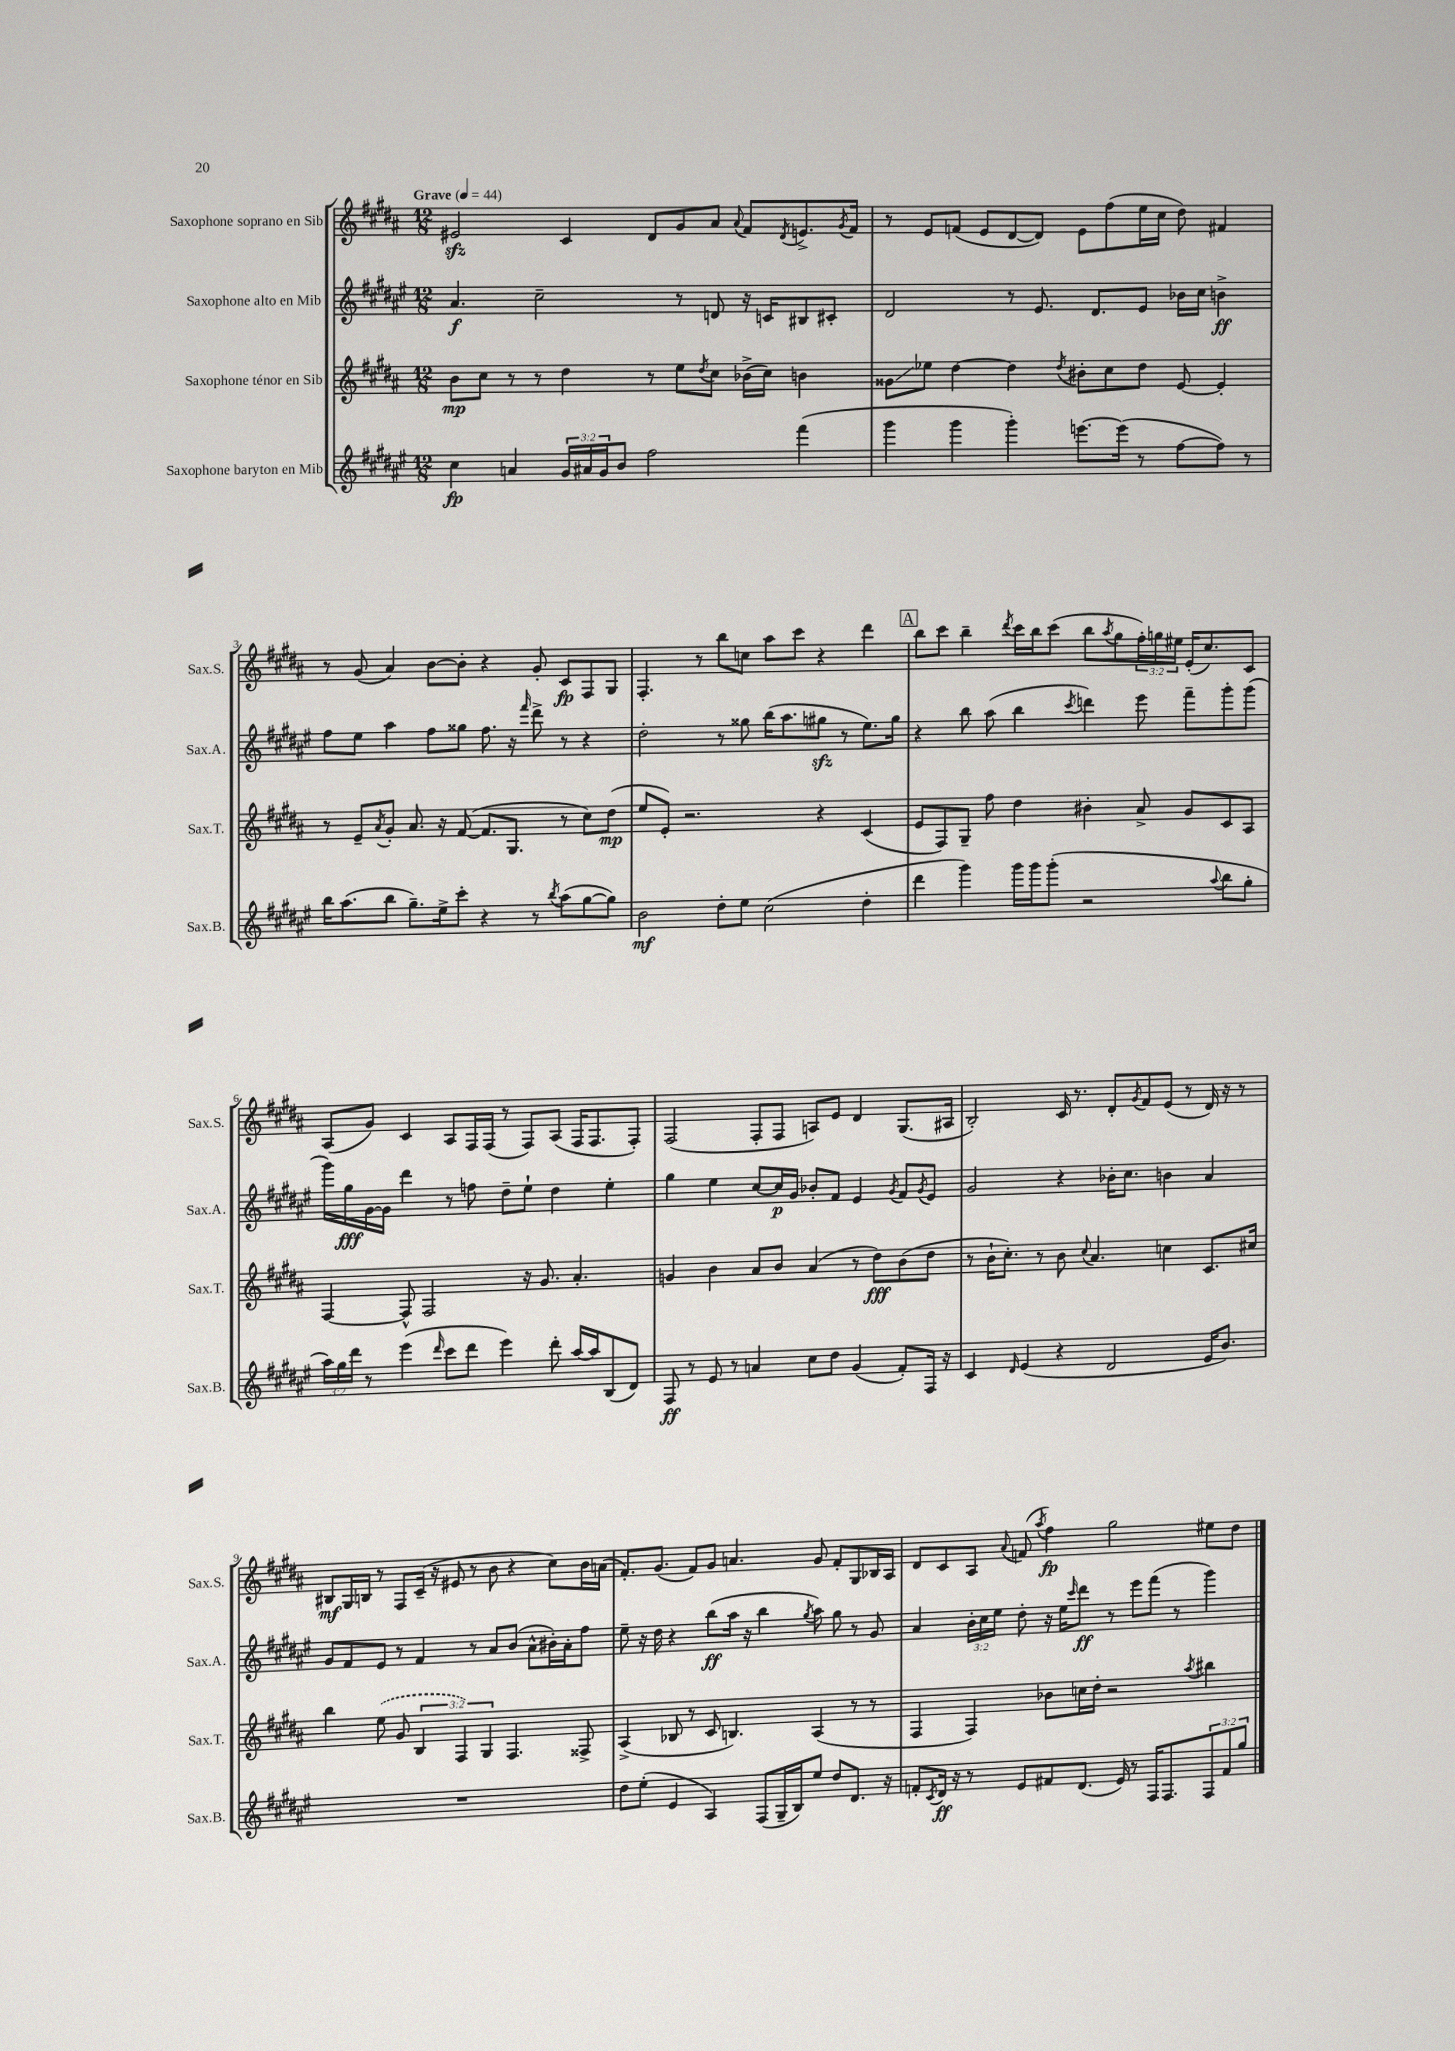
<<
\new StaffGroup <<
\new Staff = "s0" \with { instrumentName = "Saxophone soprano en Sib" shortInstrumentName = "Sax.S." } {
    \clef treble \key b \major \numericTimeSignature \time 12/8 \override Staff.TupletNumber.text = #tuplet-number::calc-fraction-text \tempo "Grave" 4 = 44
    eis'2\sfz cis'4 dis'8 gis'8 ais'8 \appoggiatura { ais'8 } fis'8 \acciaccatura { dis'8 } e'8.-> \acciaccatura { gis'8 } fis'16 |
    r8 e'8 f'8( e'8 dis'8~ dis'8) e'8 fis''8( e''16 cis''16 dis''8) fis'4 |
    r8 gis'8( ais'4) b'8~ b'8-. r4 gis'8-. cis'8\fp fis8 gis8 |
    fis4.-. r8 b''8 c''8 ais''8 cis'''8 r4 dis'''4 |
    \mark \markup { \box "A" } b''8 cis'''8 b''4-- \acciaccatura { dis'''8 } cis'''16 b''16 cis'''8( b''8 \acciaccatura { ais''8 } gis''8 \tuplet 3/2 { fis''16-.) g''16 eis''16 } e'16-.( cis''8.) cis'8 |
    ais8( gis'8) cis'4 ais8 fis16 fis16( r8 fis8) ais8( fis16 fis8. fis8-.) |
    fis2( fis8-. fis8 a8) e'8 dis'4 gis8.( ais16 |
    b2-.) cis'16 r8. dis'8-. \acciaccatura { gis'8 } fis'8 e'8( r8 dis'16) r16 r8 |
    bis8\mf gis16 b16 r8 fis8 cis'16--( r16 eis'8 r8 b'8 r4 cis''8) b'16 a'16( |
    fis'8.-.) gis'8.( fis'8) gis'8 a'4. gis'8 fis'8-. gis8 bes16 ais16 |
    dis'8 cis'8 ais8 \appoggiatura { ais'8 } f'8( \acciaccatura { ais''8 } fis''4\fp) gis''2 eis''8 dis''8 \bar "|." |
}
\new Staff = "s1" \with { instrumentName = "Saxophone alto en Mib" shortInstrumentName = "Sax.A." } {
    \clef treble \key fis \major \numericTimeSignature \time 12/8 \override Staff.TupletNumber.text = #tuplet-number::calc-fraction-text
    ais'4.\f cis''2-- r8 d'8 r16 c'16 bis8 cis'8-. |
    dis'2 r8 eis'8. dis'8. eis'8 bes'16 cis''16 b'4->\ff |
    fis''8 eis''8 ais''4 fis''8 gisis''8 fis''8. r16 \grace { fis'''16 } dis'''8-> r8 r4 |
    dis''2-. r8 gisis''8 b''16( ais''8. gis''8\sfz r8 eis''8.) gis''16 |
    \mark \markup { \box "A" } r4 b''8 ais''8( b''4 \acciaccatura { cis'''8 } d'''4) eis'''8 fis'''8-- gis'''8-. gis'''8( |
    gis'''16) gis''16\fff gis'16~ gis'16 dis'''4 r8 f''8 dis''8-- eis''8-! dis''4 eis''4-. |
    gis''4 eis''4 cis''8~ cis''16\p gis'16 bes'8-. fis'8 eis'4 \acciaccatura { gis'8 } fis'8 \acciaccatura { gis'8 } eis'8 |
    gis'2 r4 bes'16-. cis''8. b'4 ais'4 |
    gis'8 fis'8 eis'8 r8 fis'4 r8 ais'8 b'8( ais'8-^ bis'16-.) ais'16-. fis''8 |
    eis''8-- r16 dis''16 r4 b''8\ff( ais''16 r16 b''4 \acciaccatura { gis''8 } ais''8) gis''8 r8 gis'8 |
    ais'4 \tuplet 3/2 { b'16-. cis''16 eis''16 } dis''8-. r16 eis''16 \grace { cis'''16 } dis'''8\ff r8 eis'''8 fis'''8( r8 gis'''4) \bar "|." |
}
\new Staff = "s2" \with { instrumentName = "Saxophone ténor en Sib" shortInstrumentName = "Sax.T." } {
    \clef treble \key b \major \numericTimeSignature \time 12/8 \override Staff.TupletNumber.text = #tuplet-number::calc-fraction-text
    b'8\mp cis''8 r8 r8 dis''4 r8 e''8 \acciaccatura { dis''8 } cis''8 bes'16->( cis''16) b'4 |
    gisis'8\glissando ees''8 dis''4~ dis''4 \acciaccatura { dis''8 } bis'8-. cis''8 dis''8 e'8~ e'4-. |
    r8 e'8-- \acciaccatura { ais'8 } gis'8-. ais'8. r16 fis'8~( fis'8. gis8. r8 cis''8) dis''8\mp( |
    e''8 e'8-.) r2. r4 cis'4( |
    \mark \markup { \box "A" } e'8 fis8) gis8-- fis''8 dis''4 bis'4-. ais'8-> gis'8 cis'8 ais8 |
    fis4~ fis8-^ fis2 r16 gis'8. ais'4.-. |
    g'4 b'4 ais'8 b'8 ais'4( r8 dis''8\fff) b'8( dis''8 |
    r8 b'16-! cis''8.-.) r8 b'8 \appoggiatura { cis''8 } ais'4. c''4 cis'8. cis''16 |
    b''4 \once \slurDashed e''8( gis'8 \tuplet 3/2 { b4 fis4) gis4 } fis4. fisis8-> |
    ais4->( bes8 r8 cis'8 b4.) ais4( r8 r8 |
    fis4 fis4) bes'8 c''16 dis''16-. r2 \acciaccatura { ais''8 } bis''4 \bar "|." |
}
\new Staff = "s3" \with { instrumentName = "Saxophone baryton en Mib" shortInstrumentName = "Sax.B." } {
    \clef treble \key fis \major \numericTimeSignature \time 12/8 \override Staff.TupletNumber.text = #tuplet-number::calc-fraction-text
    cis''4\fp a'4 \tuplet 3/2 { gis'16 ais'16 gis'16 } b'8 fis''2 fis'''4( |
    gis'''4 gis'''4 gis'''4-.) e'''8.~ e'''16( r8 fis''8~ fis''8) r8 |
    b''16 ais''8.( b''8 gis''8.--) eis''16-> cis'''8-. r4 r8 \acciaccatura { b''8 } ais''8( gis''8~ gis''8) |
    b'2\mf dis''8-. eis''8 cis''2( dis''4-. |
    \mark \markup { \box "A" } dis'''4 gis'''4) gis'''16 gis'''16 gis'''8-.( r2 \appoggiatura { ais''8 } b''8 gis''8-. |
    \tuplet 3/2 { ais''16) gis''16 dis'''16 } r8 eis'''4( \grace { dis'''16 } cis'''8 dis'''8 eis'''4) dis'''8-. ais''16~ ais''16 b8( dis'8) |
    fis8\ff r8 eis'8 r8 a'4 cis''8 dis''8 gis'4( fis'8-.) fis16 r16 |
    cis'4 \grace { dis'16 } eis'4( r4 dis'2 eis'16 b'8.) |
    R1. |
    dis''8 eis''8-.( eis'4 ais4) fis8( gis16-- b16) eis''8 dis''8 dis'8. r16 |
    f'8-. \acciaccatura { cis'8 } dis'16\ff r16 r8 eis'8 fis'8 dis'8.( eis'16) r8 fis16 fis8. \tuplet 3/2 { fis8 fis'8 gis''8 } \bar "|." |
}
>>
>>
